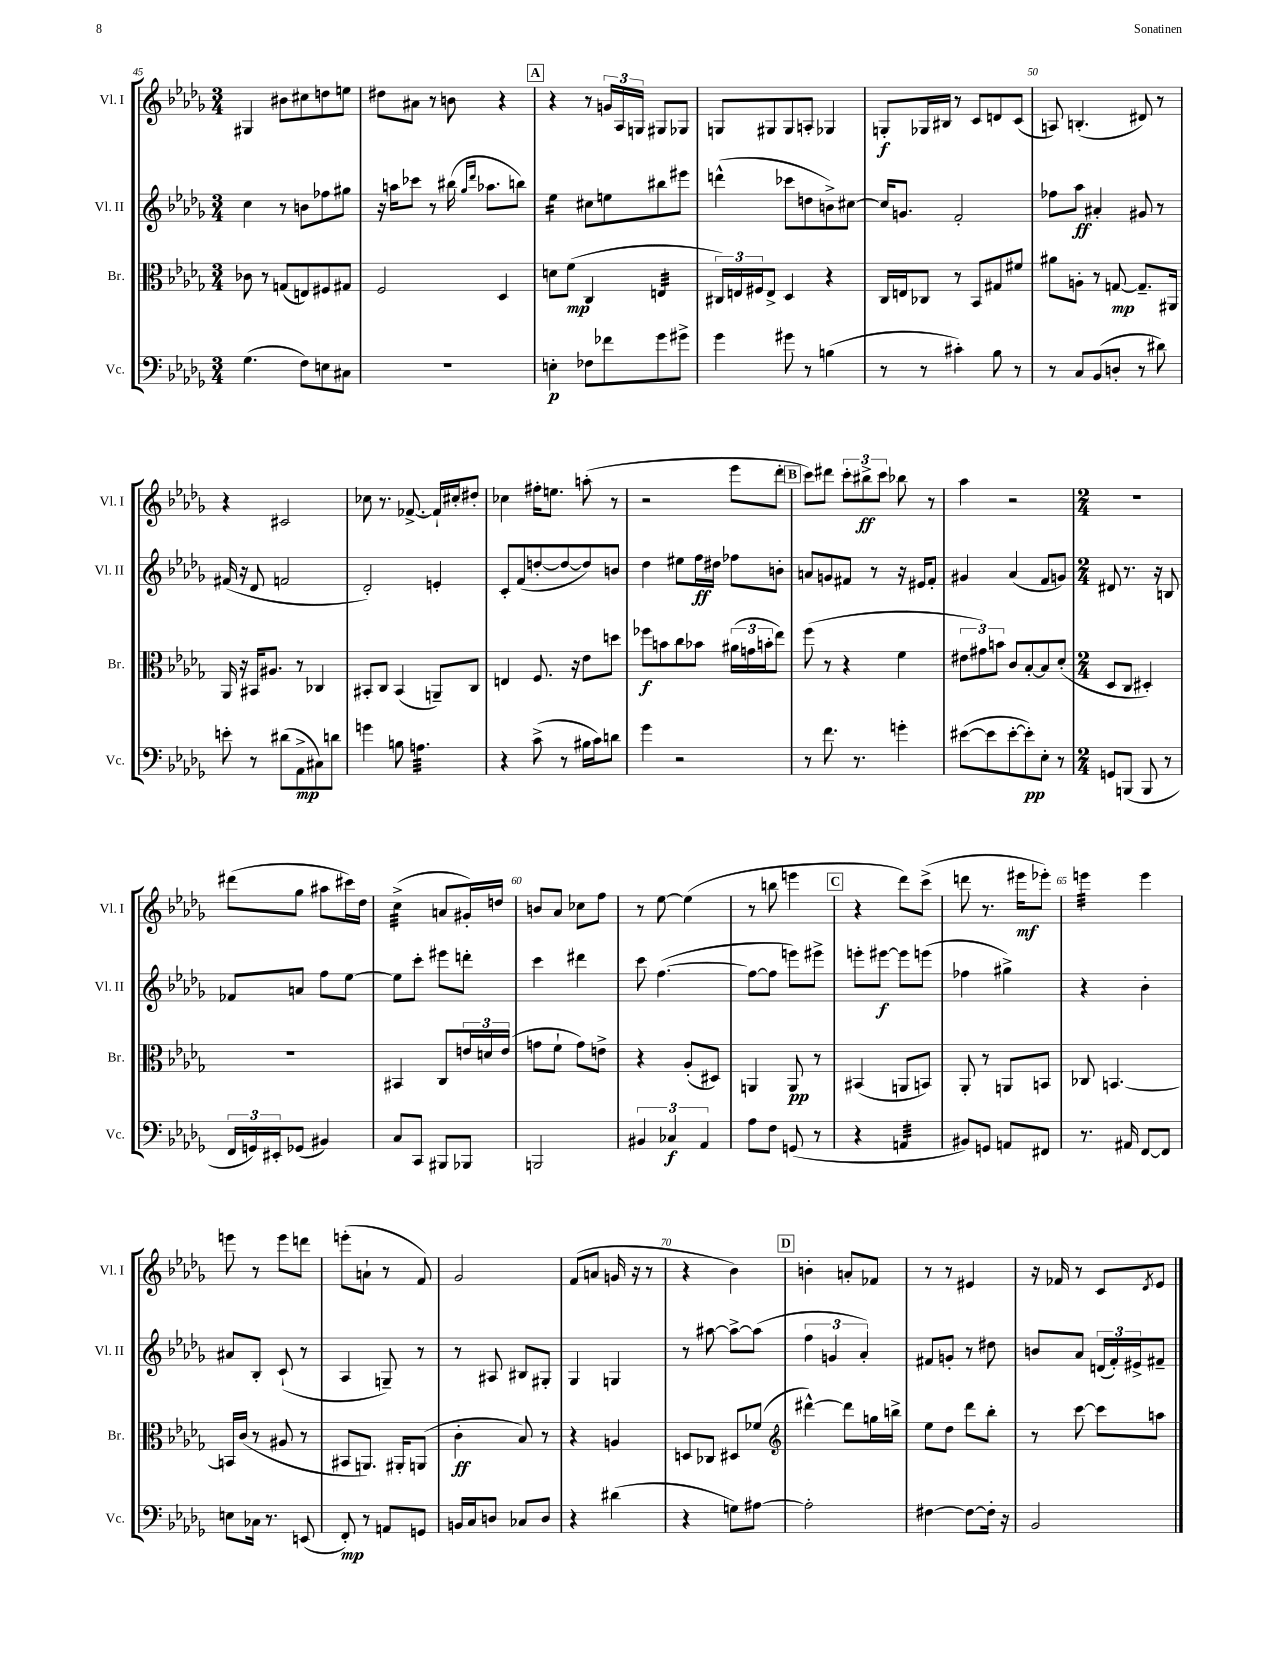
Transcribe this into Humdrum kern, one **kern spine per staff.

**kern	**kern	**kern	**kern
*staff4	*staff3	*staff2	*staff1
*clefF4	*clefC3	*clefG2	*clefG2
*k[b-e-a-d-g-]	*k[b-e-a-d-g-]	*k[b-e-a-d-g-]	*k[b-e-a-d-g-]
*M3/4	*M3/4	*M3/4	*M3/4
(4.G-	8c-	4cc	4G#
.	8r	.	.
.	(8G	8r	8b#
8F)	8E)	8b	8cc#
8E	8F#	8ff-	8dd
8C#	8G#	8gg#	8ee
=	=	=	=
2.r	2F	16r	8dd#
.	.	16aa	.
.	.	8ccc-	8a#
.	.	8r	8r
.	.	(16bb#	8b
.	.	16qqgg-	.
.	.	16qqddd-	.
.	.	8.aa-	.
.	4D-	.	4r
.	.	8bb)	.
=	=	=	=
4E'	8d	4ee-	4r
.	(8f	.	.
8F-	4C	8cc#	8r
8f-	.	8ee	24g
.	.	.	24A-
.	.	.	24G
8g-	4E	8bb#	8G#
8g#^	.	8eee#	8G-
=	=	=	=
4g-	24C#)	(4ddd^^	8G
.	24E	.	.
.	24F#	.	.
.	8E^	.	8G#
8g#	4D-	8ccc-	8G#
8r	.	8dd	8A'
(4B	4r	8b^)	4G-
.	.	[8cc#	.
=	=	=	=
8r	16C	16cc#]	8G'
.	16E	8.g	.
8r	8C-	.	16G-
.	.	.	16B#
4c#')	8r	2f'	8r
.	8BB-	.	8c
8B-	8G#	.	8d
8r	8f#	.	(8c
=	=	=	=
8r	8a#	8ff-	8A)
8C	8A'	8aa-	(4.B'
(8BB-	8r	4a#'	.
8D'	[8G	.	.
8r	8.G~]	8g#	8d#)
8d#)	.	8r	8r
.	16AA#	.	.
=	=	=	=
8e'	16AA-	(16f#	4r
.	16r	16r	.
8r	16BB#	8d-	.
.	8.A#	.	.
(8d#	.	2f	2c#
8AA-^	8r	.	.
8C#)	4C-	.	.
8d	.	.	.
=	=	=	=
4g	8BB#'	2d-')	8cc-
.	8C	.	8.r
8B	(4BB#	.	.
.	.	.	[8.f-^
4.A	.	.	.
.	8AA~)	4e'	16f-`]
.	.	.	16cc#'
.	8C	.	8dd#'
=	=	=	=
4r	4E	8c'	4cc-
.	.	(8f	.
(8c^	8.F	[8dd'	16ff#'
.	.	.	8.ee
8r	.	8dd_	.
.	16r	.	.
16B#	8e-	8dd])	(8aa'
16c)	.	.	.
8d	8dd	8b	8r
=	=	=	=
4g-	8ff-	4dd-	2r
.	8b	.	.
2r	8cc	8ee#	.
.	8b-	16ff	.
.	.	16dd#	.
.	(24a#	8ff-	8eee-
.	24g	.	.
.	24b'	.	.
.	8ee-)	8b'	8ddd-'
=	=	=	=
8r	(8ff	8a	8ccc)
8.f	8r	8g	8ddd#
.	4r	8f#	12ccc'
8.r	.	.	.
.	.	.	12bb#^
.	.	8r	.
.	.	.	12ccc
4g'	4f	16r	8bb-
.	.	16e#	.
.	.	8f#'	8r
=	=	=	=
([8e#	12e#	4g#	4aa-
.	12g#)	.	.
8e#]	.	.	.
.	12b	.	.
[8e#'	8c	(4a-	2r
8e#'])	[8B-'	.	.
8E-'	8B-]	8f	.
8r	(8d-'	8g)	.
=	=	=	=
*M2/4	*M2/4	*M2/4	*M2/4
8GG	8D-	8d#	2r
(8BBB	8C	8.r	.
8BBB	4D#')	.	.
.	.	16r	.
8r	.	8B	.
=	=	=	=
24FF	2r	8f-	(8ddd#
24GG)	.	.	.
24EE#'	.	.	.
(8GG-	.	8a	8gg-
4BB#)	.	8ff	8aa#
.	.	[8ee-	16ccc#)
.	.	.	16dd-
=	=	=	=
8C	4BB#	8ee-]	(4cc^
8CC	.	8ccc'	.
8BBB#	8C	8eee#	8a
8BBB-	24e	8ddd'	16g#')
.	24d	.	.
.	.	.	16dd
.	(24e	.	.
=	=	=	=
2BBB	8g	4ccc	8b
.	8f`	.	8a-
.	8g)	4ddd#	8cc-
.	8e^	.	8ff
=	=	=	=
6BB#	4r	8ccc	8r
.	.	([4.ff	[8ee-
6C-	.	.	.
.	(8A-'	.	(4ee-]
6AA-	.	.	.
.	8D#)	.	.
=	=	=	=
8A-	4AA	8ff_	8r
8F	.	8ff]	8bb
(8GG	8AA	8eee)	4eee
8r	8r	8eee#^	.
=	=	=	=
4r	(4BB#	8eee'	4r
.	.	[8eee#	.
4AA	8AA	8eee#]	8ddd-)
.	8BB)	(8eee	(8ccc^
=	=	=	=
8BB#)	8AA-'	4ff-	8ddd
8GG	8r	.	8.r
8AA	8AA	4gg#^)	.
.	.	.	16eee#
8FF#	8BB	.	8eee-')
=	=	=	=
8.r	8C-	4r	4eee
.	[4.BB	.	.
16AA#	.	.	.
[8FF	.	4b-'	4eee
8FF]	.	.	.
=	=	=	=
8E	16BB]	8a#	8eee
.	(16c	.	.
16C-	8r	8B-'	8r
8.r	.	.	.
.	8A#	(8c`	8eee
(8EE	8r	8r	8ddd
=	=	=	=
8FF')	8BB#	4A-	(8eee'
8r	8.AA)	.	8a`
8AA	.	8G~)	8r
.	16AA#'	.	.
8GG	(8AA	8r	8f)
=	=	=	=
16BB	4c'	8r	2g-
16C	.	.	.
8D	.	8A#	.
8C-	8B-)	8B#	.
8D	8r	8G#'	.
=	=	=	=
4r	4r	4G-	(8f
.	.	.	8a
(4d#	4A	4G	16g
.	.	.	16r
.	.	.	8r
=	=	=	=
4r	8D	8r	4r
.	8C-	[8aa#	.
8G)	8D#	8aa#^_	4b-)
[8A#	(8f-	(8aa#]	.
=	=	=	=
*	*clefG2	*	*
2A#']	[4ddd#^^)	6ff	4b'
.	.	6g	.
.	8ddd#]	.	8a'
.	.	6a-')	.
.	16gg	.	8f-
.	16bb^	.	.
=	=	=	=
[4F#	8ee-	8f#	8r
.	8dd-	8g'	8r
8F#_	8ddd-	8r	4e#
16F#']	8bb-'	8dd#	.
16r	.	.	.
=	=	=	=
2BB-	8r	8b	16r
.	.	.	16f-
.	[8ccc	8a-	8r
.	8ccc]	(24d	8c
.	.	24f')	.
.	.	24e#^	.
.	.	.	8qd-
.	8aa	8f#~	8e-
==	==	==	==
*-	*-	*-	*-
